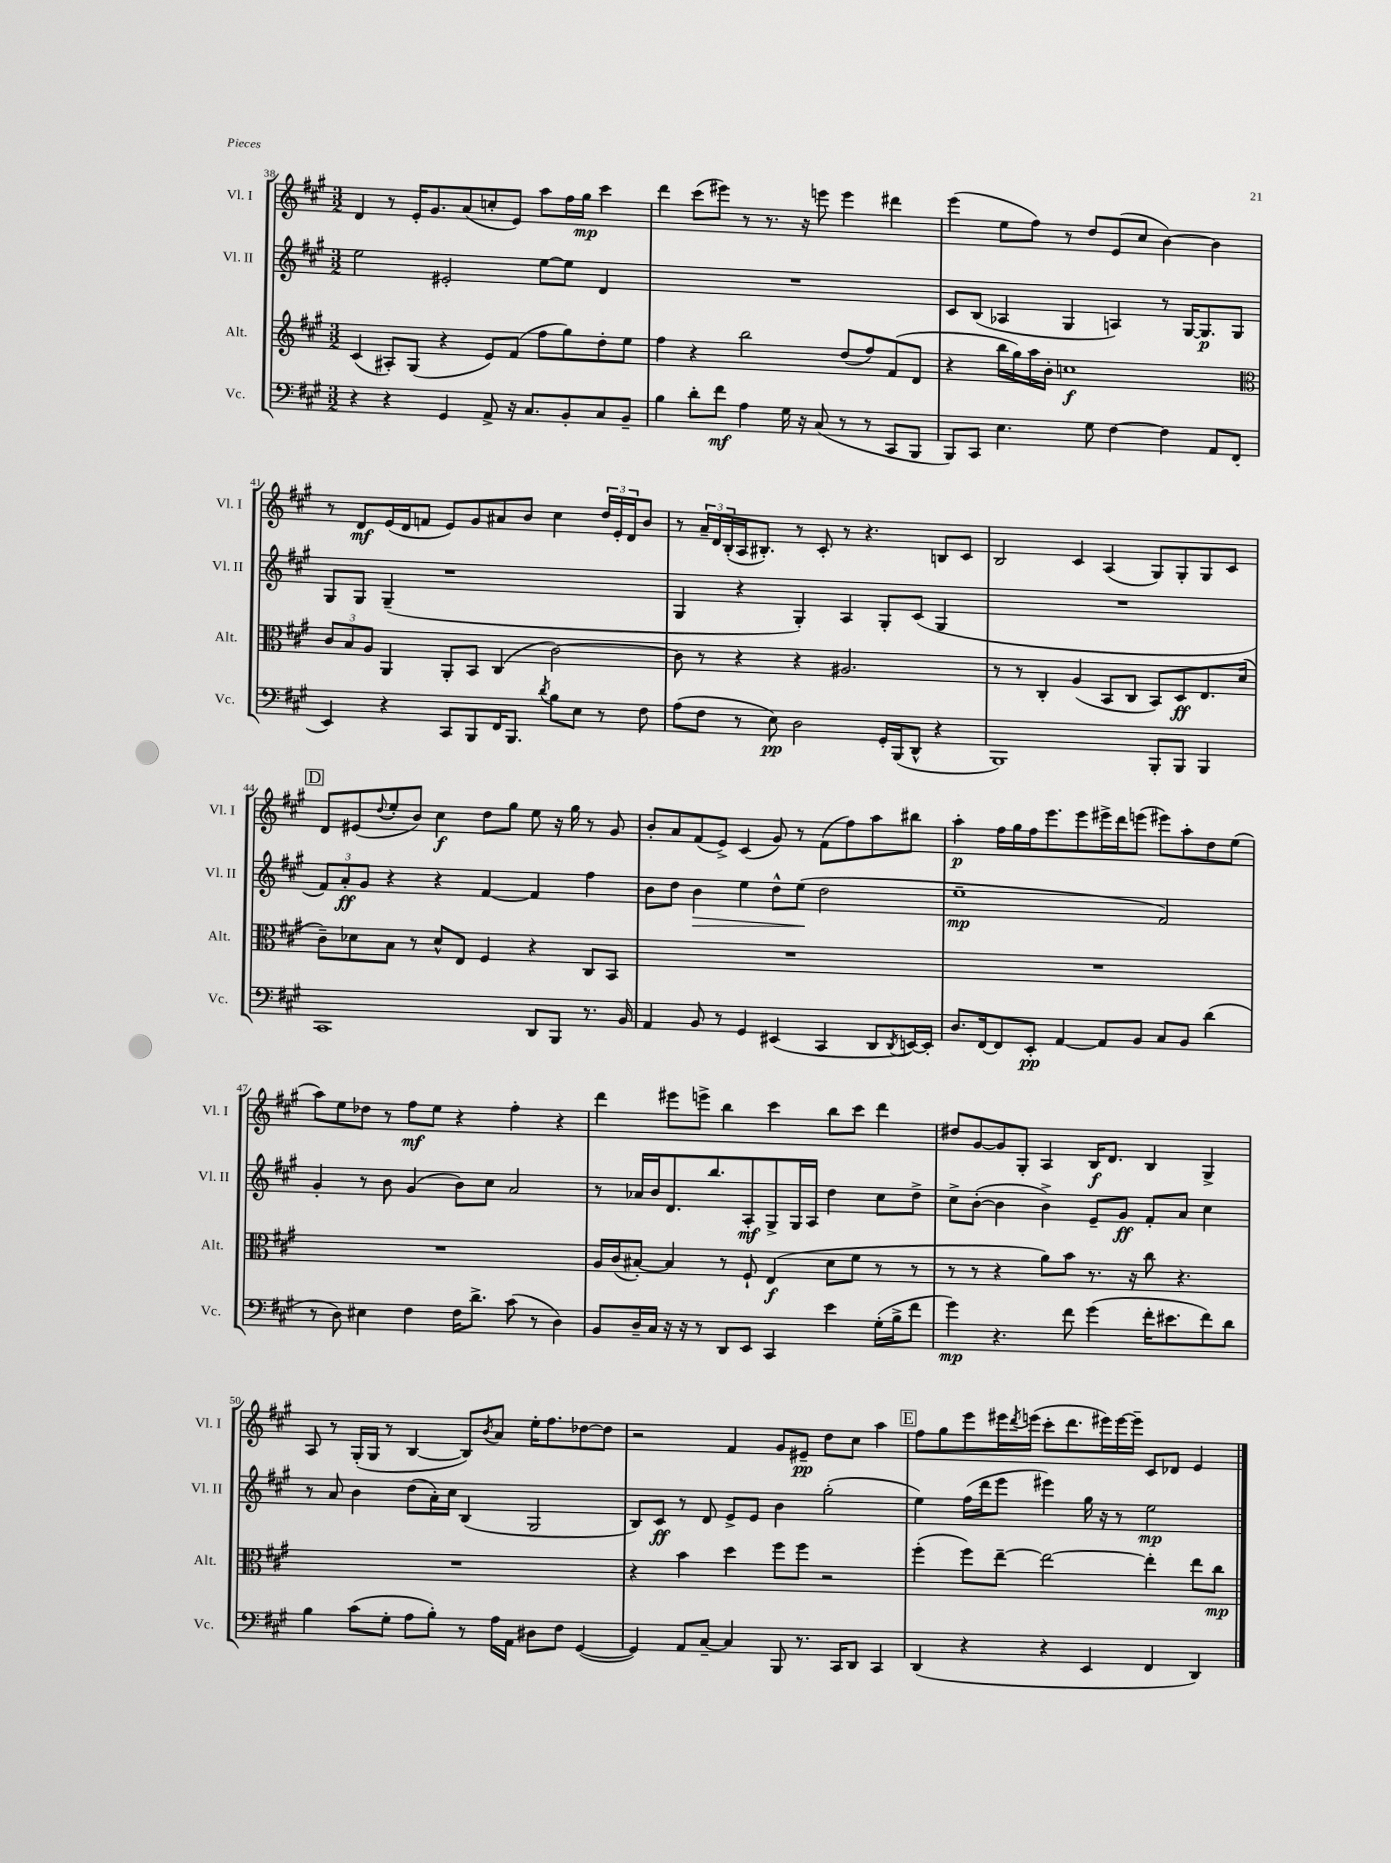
<<
\new StaffGroup <<
\new Staff = "s0" \with { instrumentName = "Vl. I" shortInstrumentName = "Vl. I" } {
    \clef treble \key a \major \numericTimeSignature \time 3/2
    d'4 r8 e'16-. gis'8. a'8( c''8-. e'8) a''8 fis''16 gis''16\mp cis'''4 |
    d'''4 cis'''8( eis'''8) r8 r8. r16 e'''8 e'''4 dis'''4 |
    e'''4( e''8 fis''8) r8 d''8 e'8( cis''8 b'4~) b'4 |
    r8 d'8\mf e'16( d'16 f'8 e'8) gis'8 ais'8 b'8 cis''4 \tuplet 3/2 { d''16 e'16-. d'16 } b'8 |
    r8 \tuplet 3/2 { a'16-- d'16 b16-.( } a16 bis8.-.) r8 cis'8-. r8 r4. b8 cis'8 |
    b2 cis'4 a4( gis8) gis8-. gis8 cis'8 |
    \mark \markup { \box "D" } d'8 eis'8( \appoggiatura { d''8 } e''8-. b'8) cis''4\f d''8 gis''8 e''8 r16 gis''16 r8 gis'8 |
    b'8-. a'8 fis'8( e'8->) cis'4( gis'8) r8 fis'8( fis''8) a''8 bis''8 |
    a''4-.\p fis''16 gis''16 fis''16 e'''8. e'''8 eis'''16-> d'''16 e'''8( eis'''8) a''8-. d''8 e''8( |
    a''8) e''8 des''8 r8 fis''8\mf e''8 r4 fis''4-. r4 |
    d'''4 eis'''8 e'''8-> b''4 cis'''4 b''8 cis'''8 d'''4 |
    dis''8 gis'8~ gis'8 gis8-. a4 b16\f d'8. b4 gis4-> |
    a8 r8 gis16-.( gis16 r8 b4~ b8) \acciaccatura { b'8 } a'8 e''16-. fis''8. des''8~ des''8 |
    r2 fis'4 gis'8 eis'8--\pp d''8 cis''8 a''4 |
    \mark \markup { \box "E" } fis''8 gis''8 e'''8 eis'''16 \acciaccatura { d'''8 } e'''16( cis'''8-. d'''8. eis'''16) eis'''16~ eis'''16-- cis'8 des'8 e'4 \bar "|." |
}
\new Staff = "s1" \with { instrumentName = "Vl. II" shortInstrumentName = "Vl. II" } {
    \clef treble \key a \major \numericTimeSignature \time 3/2
    e''2 eis'2-. e''8~ e''8 d'4 |
    R1. |
    cis'8 b8( aes4 gis4 a4) r8 gis16~ gis8.\p gis8 |
    gis8 gis8 gis4--( r1 |
    gis4 r4 gis4-.) a4 gis8-. cis'8( gis4 |
    R1. |
    \mark \markup { \box "D" } \tuplet 3/2 { fis'8) a'8-.\ff gis'8 } r4 r4 fis'4~ fis'4 fis''4 |
    b'8 d''8 b'4\> e''4 d''8-^ e''8\!( d''2 |
    e''1--\mp fis'2) |
    gis'4-. r8 b'8 gis'4( b'8) cis''8 a'2 |
    r8 aes'16 b'16 d'8. b''8. a8-.\mf gis8-> gis16 a16 d''4 cis''8 d''8-> |
    cis''8-> b'8~-.( b'4 b'4->) e'8-- gis'8\ff fis'8-. a'8 cis''4 |
    r8 a'8 b'4 d''8( a'16-.) cis''16 b4( gis2 |
    b8) cis'8\ff r8 d'8 e'8-> e'8 b'4 gis''2-.( |
    \mark \markup { \box "E" } e''4) fis''16( d'''16 e'''8 eis'''4) gis''16 r16 r8 e''2\mp \bar "|." |
}
\new Staff = "s2" \with { instrumentName = "Alt." shortInstrumentName = "Alt." } {
    \clef treble \key a \major \numericTimeSignature \time 3/2
    cis'4( ais8-.) gis8( r4 e'8) fis'8( fis''8 gis''8) d''8-. e''8 |
    fis''4 r4 b''2 d''8( fis''8) fis'8( d'8 |
    r4 b''16 gis''16) a''16 b'16-. c''1\f |
    \clef alto \tuplet 3/2 { cis'8 b8 a8 } a,4 a,8-. b,8 cis4( cis'2~) |
    cis'8 r8 r4 r4 ais2. |
    r8 r8 cis4-. a4( b,8 cis8 b,8) d8\ff e8. d'16( |
    \mark \markup { \box "D" } cis'8--) des'8 b8 r8 des'8-^ e8 fis4 r4 cis8 b,8 |
    R1. |
    R1. |
    R1. |
    a16 cis'16( bis8~-.) bis4 r8 fis8-! e4\f( d'8 fis'8 r8 r8 |
    r8 r8 r4 a'8) b'8 r8. r16 cis''8 r4. |
    R1. |
    r4 b'4 d''4 fis''8 fis''8 r2 |
    \mark \markup { \box "E" } fis''4-.( fis''8) e''8~-- e''2~ e''4-. e''8 cis''8\mp \bar "|." |
}
\new Staff = "s3" \with { instrumentName = "Vc." shortInstrumentName = "Vc." } {
    \clef bass \key a \major \numericTimeSignature \time 3/2
    r4 r4 gis,4 a,8-> r16 cis8. b,8-. cis8 b,8-- |
    b4 d'8-. fis'8\mf a4 gis16 r16 cis8( r8 r8 cis,8 b,,8 |
    b,,8) cis,8 e4. gis8 fis4~ fis4 a,8 fis,8( |
    e,4) r4 cis,8 b,,8 fis,16 b,,8. \acciaccatura { d'8 } b8 e8 r8 fis8 |
    a8( fis8 r8 e8\pp) d2 gis,16-. b,,16( d,8-^ r4 |
    b,,1) b,,8-. b,,8 b,,4 |
    \mark \markup { \box "D" } cis,1 d,8 b,,8 r8. b,16 |
    a,4 b,8 r8 gis,4 eis,4( cis,4 d,8 \acciaccatura { d,8 } e,16~) e,16-. |
    d8. fis,16~ fis,8 e,8-.\pp a,4~ a,8 b,8 cis8 b,8 d'4( |
    r8 d8) eis4 fis4 fis16 d'8.-> cis'8( r8 d4) |
    b,8 d16-- cis16 r16 r16 r8 d,8 e,8 cis,4 e'4 gis16-.( b16-> fis'8 |
    gis'4\mp) r4. fis'8 gis'4( fis'16-. eis'8. fis'8) d'8 |
    b4 cis'8( gis8-. a8 b8-.) r8 a16 a,16 dis8 fis8 gis,4~( |
    gis,4) a,8 cis8~-- cis4 b,,8 r8. cis,16 d,8 cis,4 |
    \mark \markup { \box "E" } d,4( r4 r4 e,4 fis,4 d,4) \bar "|." |
}
>>
>>
\layout { \context { \Score currentBarNumber = #38 } }
